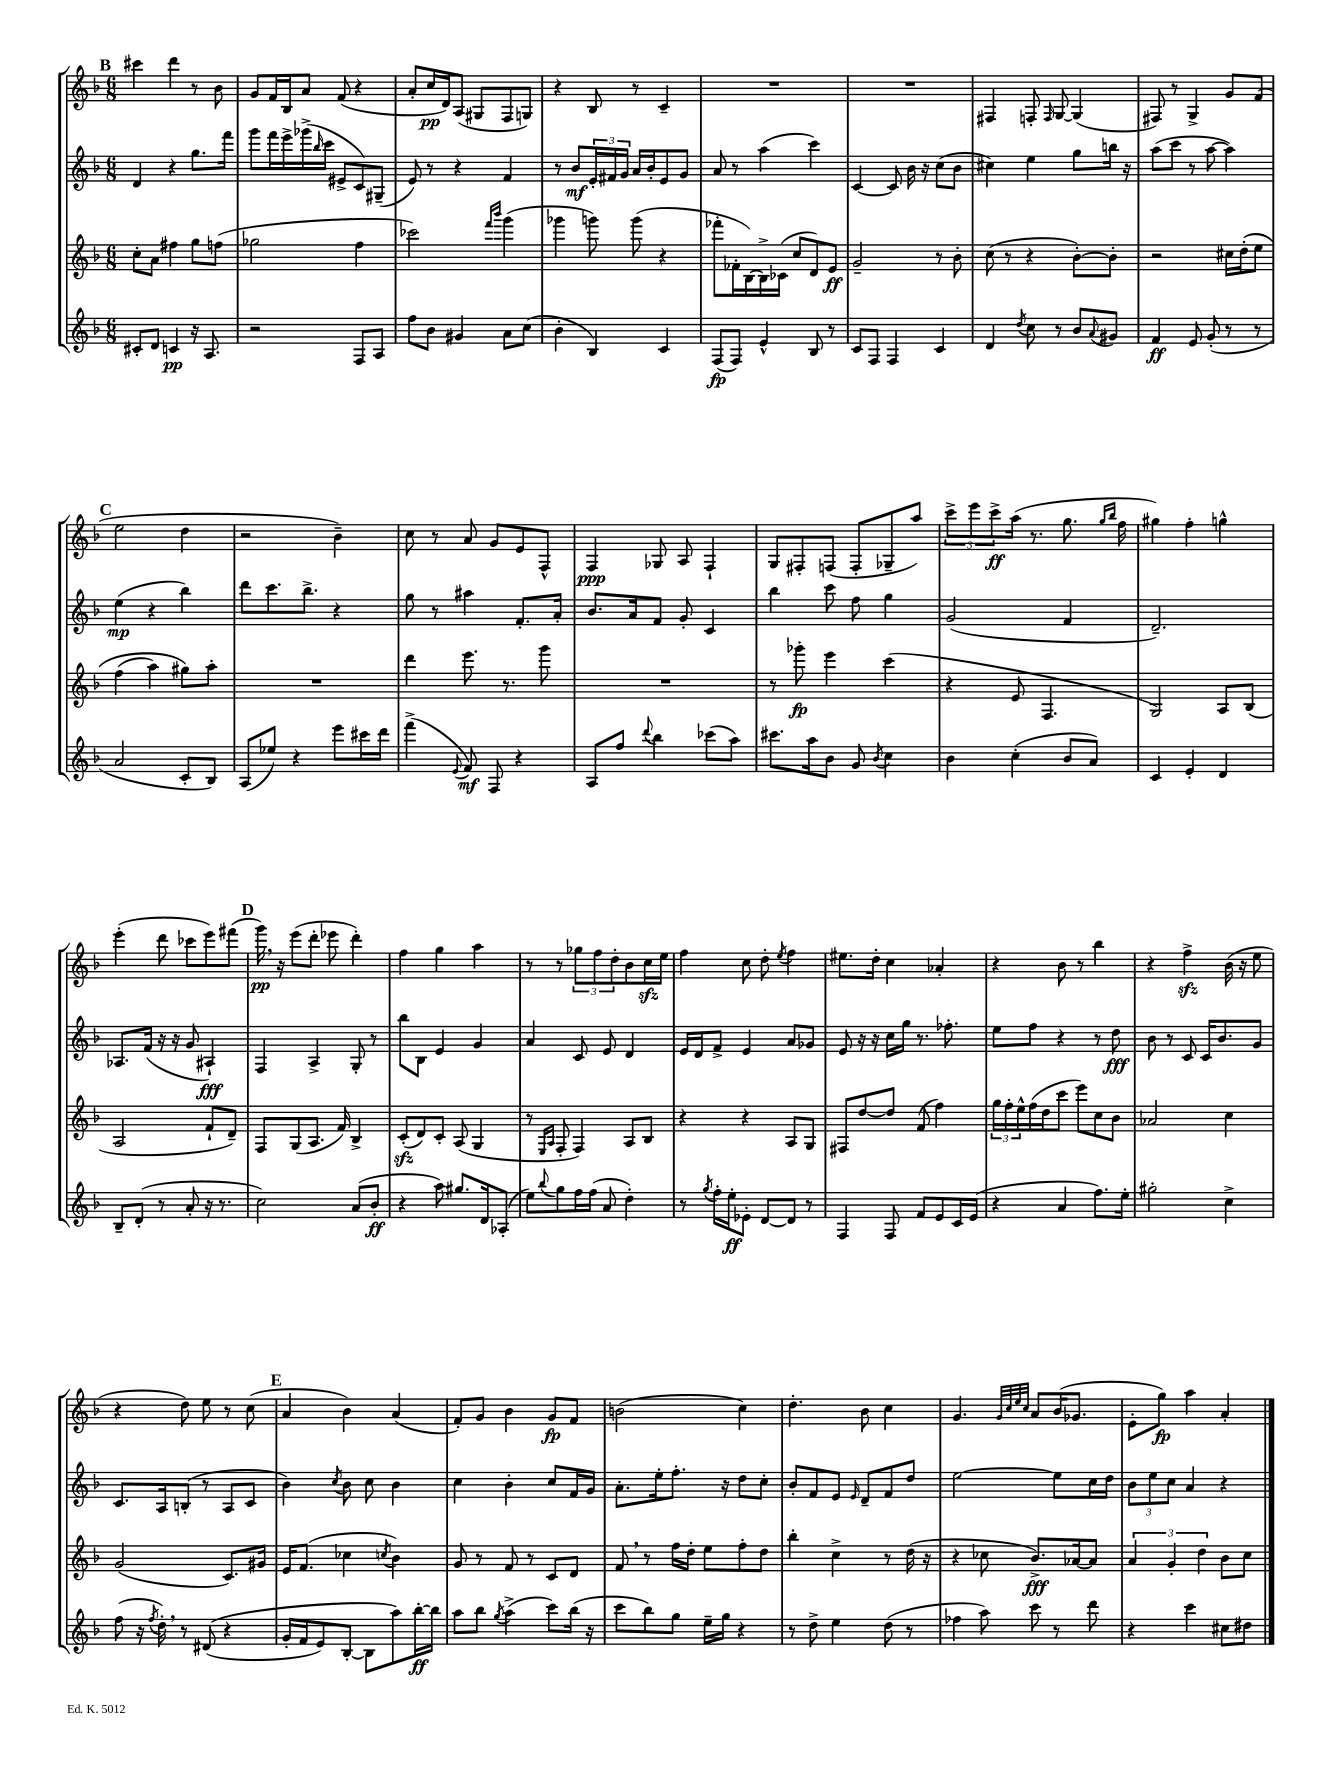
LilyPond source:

<<
\new StaffGroup <<
\new Staff = "s0" {
    \clef treble \key f \major \numericTimeSignature \time 6/8
    \mark \markup { \bold "B" } cis'''4 d'''4 r8 bes'8 |
    g'8 f'16 bes16 a'8 f'8( r4 |
    a'8-. c''16\pp d'16) a8( gis8 f8 g8) |
    r4 bes8 r8 c'4-- |
    R2. |
    R2. |
    fis4 f8-. \grace { f16 } g8~ g4( |
    fis8) r8 g4-> g'8 f'8( |
    \mark \markup { \bold "C" } e''2 d''4 |
    r2 bes'4--) |
    c''8 r8 a'8 g'8 e'8 f8-^ |
    f4\ppp ges8 a8 f4-! |
    g8 fis8-. f8( f8-. ges8-- a''8) |
    \tuplet 3/2 { c'''8-> e'''8 c'''8->\ff } a''16( r8. g''8. \grace { g''16 bes''16 } f''16 |
    gis''4) f''4-. g''4-^ |
    e'''4-.( d'''8 ces'''8 e'''8) fis'''8( |
    \mark \markup { \bold "D" } g'''16\pp) \breathe r16 e'''8( d'''8-. ees'''8 d'''4-.) |
    f''4 g''4 a''4 |
    r8 r8 \tuplet 3/2 { ges''8 f''8 d''8-. } bes'8 c''16\sfz e''16 |
    f''4 c''8 d''8-. \acciaccatura { e''8 } f''4 |
    eis''8. d''16-. c''4 aes'4-. |
    r4 bes'8 r8 bes''4 |
    r4 f''4->\sfz bes'16( r16 e''8 |
    r4 d''8) e''8 r8 c''8( |
    \mark \markup { \bold "E" } a'4 bes'4) a'4( |
    f'8-.) g'8 bes'4 g'8\fp f'8 |
    b'2( c''4) |
    d''4.-. bes'8 c''4 |
    g'4. \grace { g'32 c''32 e''32 c''32 } a'8 bes'16( ges'8. |
    e'8-. g''8\fp) a''4 a'4-. \bar "|." |
}
\new Staff = "s1" {
    \clef treble \key f \major \numericTimeSignature \time 6/8
    \mark \markup { \bold "B" } d'4 r4 g''8. f'''16 |
    g'''8 f'''16 e'''16-> ges'''16->( \grace { bes''16 } c'''16 eis'8-> c'8) gis8--( |
    e'8) r8 r4 f'4 |
    r8 bes'8\mf \tuplet 3/2 { e'16-. fis'16 g'16 } a'16 bes'16-. e'8 g'8 |
    a'8 r8 a''4( c'''4) |
    c'4~ c'8 bes'16 r16 c''8( bes'8 |
    cis''4) e''4 g''8 b''16 r16 |
    a''8( c'''8 r8 a''8~ a''4) |
    \mark \markup { \bold "C" } e''4\mp( r4 bes''4) |
    d'''8 c'''8. bes''8.-> r4 |
    g''8 r8 ais''4 f'8.-. a'16-. |
    bes'8. a'16 f'8 g'8-. c'4 |
    bes''4 c'''8 f''8 g''4 |
    g'2( f'4 |
    d'2.--) |
    aes8. f'16( r16 r16 g'8 ais4-!\fff) |
    \mark \markup { \bold "D" } f4 a4-> g8-. r8 |
    bes''8 bes8 e'4 g'4 |
    a'4 c'8 e'8 d'4 |
    e'16 d'16 f'8-> e'4 a'8 ges'8 |
    e'8 r16 r16 c''16 g''16 r8. fes''8.-. |
    e''8 f''8 r4 r8 d''8\fff |
    bes'8 r8 c'8 c'16 bes'8. g'8 |
    c'8. a16 b8-.( r8 a8 c'8 |
    \mark \markup { \bold "E" } bes'4) \acciaccatura { c''8 } bes'8 c''8 bes'4 |
    c''4 bes'4-. c''8 f'16 g'16 |
    a'8.-. e''16-. f''8.-. r16 d''8 c''8-. |
    bes'8-. f'8 e'8 \grace { e'16 } d'8-- f'8 d''8 |
    e''2~ e''8 c''16 d''16 |
    \tuplet 3/2 { bes'8 e''8 c''8 } a'4 r4 \bar "|." |
}
\new Staff = "s2" {
    \clef treble \key f \major \numericTimeSignature \time 6/8
    \mark \markup { \bold "B" } c''8-. a'8 fis''4 g''8 f''8( |
    ges''2 f''4 |
    ces'''2) \grace { f'''16 bes'''16 } g'''4( |
    ges'''4 g'''8) g'''8( r4 |
    fes'''8-. fes'16-. bes16~) bes16-> ces'16( c''8 d'8) e'8\ff |
    g'2-- r8 bes'8-. |
    c''8( r8 r4 bes'8~-.) bes'8-. |
    r2 cis''16 d''16-.\( e''8 |
    \mark \markup { \bold "C" } f''4( a''4) gis''8\) a''8-. |
    R2. |
    d'''4 e'''8. r8. g'''8 |
    R2. |
    r8 ges'''8-.\fp e'''4 c'''4( |
    r4 e'8 f4. |
    g2) a8 bes8( |
    a2 f'8-! d'8--) |
    \mark \markup { \bold "D" } f8 g8( a8. f'16) bes4-> |
    c'8-.\sfz( d'8) c'8-. a8( g4 |
    r8 \grace { e16 a16 } f8-. f4) a8 bes8 |
    r4 r4 a8 g8 |
    fis8 d''8~ d''8 f'8( f''4) |
    \tuplet 3/2 { g''16 f''16-. e''16-^ } f''16( d''16 c'''8 e'''8) c''8 bes'8 |
    aes'2 c''4 |
    g'2( c'8.) gis'16 |
    \mark \markup { \bold "E" } e'16 f'8.( ces''4 \acciaccatura { c''8 } bes'4) |
    g'8 r8 f'8 r8 c'8 d'8 |
    f'8 \breathe r8 f''16 d''16-. e''8 f''8-. d''8 |
    bes''4-. c''4-> r8 d''16( r16 |
    r4 ces''8 bes'8.->\fff) aes'16~ aes'8 |
    \tuplet 3/2 { a'4 g'4-. d''4 } bes'8 c''8 \bar "|." |
}
\new Staff = "s3" {
    \clef treble \key f \major \numericTimeSignature \time 6/8
    \mark \markup { \bold "B" } cis'8-. d'8 c'4\pp r16 a8. |
    r2 f8 a8 |
    f''8 bes'8 gis'4 a'8 c''8( |
    bes'4-. bes4) c'4 |
    f8\fp( f8) e'4-^ bes8 r8 |
    c'8 f8 f4 c'4 |
    d'4 \acciaccatura { d''8 } c''8 r8 bes'8 \appoggiatura { a'8 } gis'8 |
    f'4\ff e'8 g'8-.( r8 r8 |
    \mark \markup { \bold "C" } a'2 c'8-. bes8) |
    a8( ees''8) r4 e'''8 cis'''16 d'''16 |
    f'''4->( \appoggiatura { e'8 } f'8\mf) f8 r4 |
    a8 f''8 \appoggiatura { d'''8 } bes''4 ces'''8( a''8) |
    cis'''8. a''16 bes'8 g'8 \acciaccatura { bes'8 } c''4 |
    bes'4 c''4-.( bes'8 a'8) |
    c'4 e'4-. d'4 |
    bes8-- d'8-.( r8 a'8-. r16 r8. |
    \mark \markup { \bold "D" } c''2) a'8( bes'8-.\ff |
    r4 a''8) gis''8. d'16 aes8-.( |
    e''8) \appoggiatura { bes''8 } g''8 f''16 f''16( a'8 d''4-.) |
    r8 \acciaccatura { g''8 } f''16-. e''16-.\ff ees'8-. d'8~ d'8 r8 |
    f4 f8 f'8 e'8 c'16 e'16( |
    r4 a'4 f''8.) e''16-. |
    gis''2-. c''4-> |
    f''8( r16 \acciaccatura { f''8 } d''16-.) \breathe r8 dis'8(\( r4 |
    \mark \markup { \bold "E" } g'16-. f'16 e'8) bes8~-. bes8 a''8\) bes''16~-.\ff bes''16 |
    a''8 bes''8 \acciaccatura { g''8 } a''4->( c'''8) bes''16( r16 |
    c'''8 bes''8) g''8 e''16-- g''16 r4 |
    r8 d''8-> e''4 d''8( r8 |
    fes''4 a''8) c'''8 r8 d'''8 |
    r4 c'''4 cis''8 dis''8 \bar "|." |
}
>>
>>
\layout { \context { \Score \remove "Bar_number_engraver" } }
